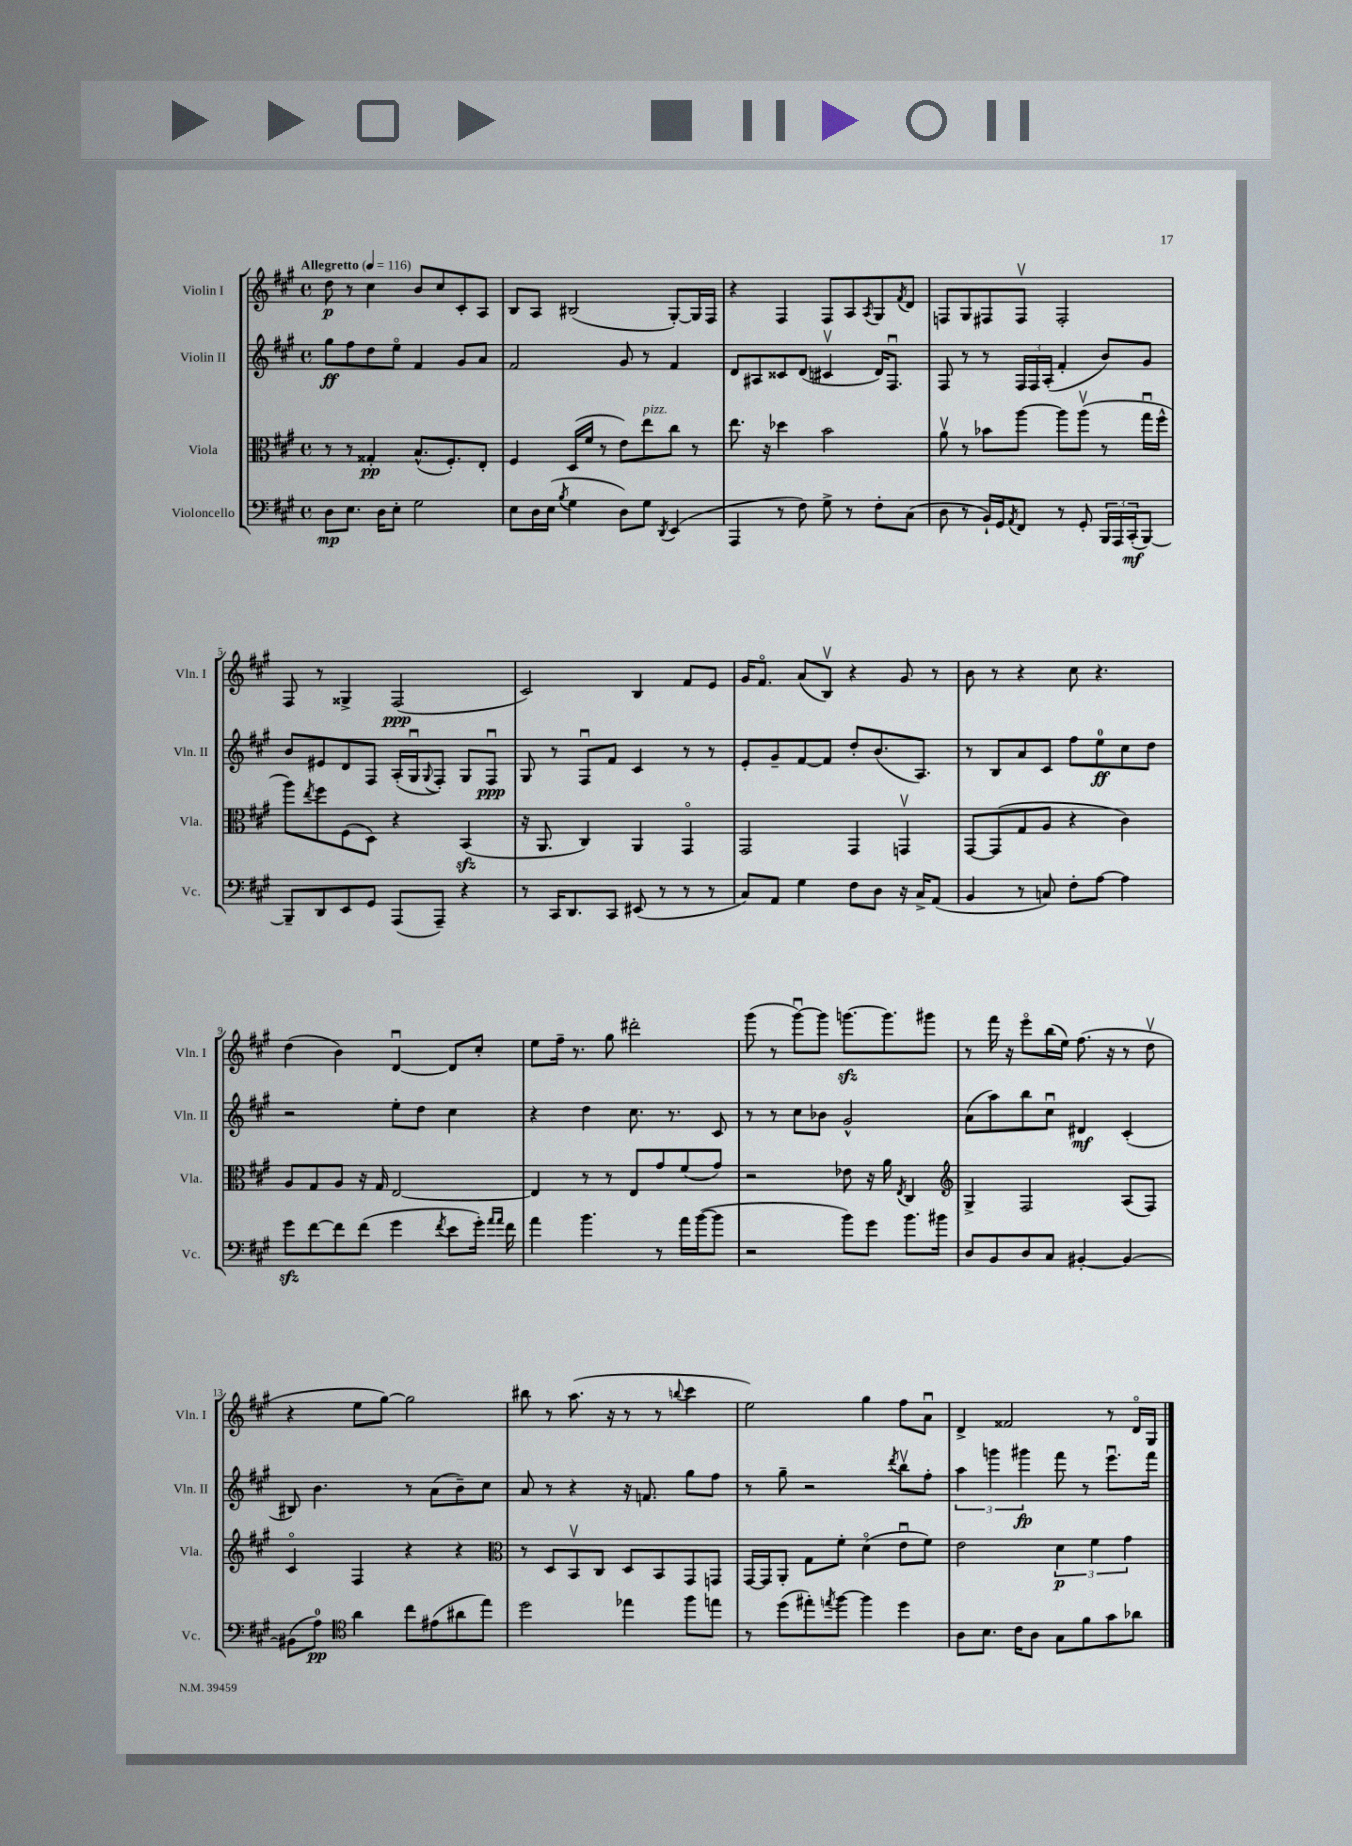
<<
\new StaffGroup <<
\new Staff = "s0" \with { instrumentName = "Violin I" shortInstrumentName = "Vln. I" } {
    \clef treble \key a \major \defaultTimeSignature \time 4/4 \tempo "Allegretto" 4 = 116
    d''8\p r8 cis''4 b'8 cis''8 cis'8-. a8 |
    b8 a8 bis2( gis8~-.) gis16 fis16 |
    r4 fis4 fis8 a8 \acciaccatura { a8 } gis8 \acciaccatura { fis'8 } d'8 |
    f8 gis8 fis8 fis8\upbow fis2-. |
    fis8 r8 gisis4-> fis2\ppp( |
    cis'2) b4 fis'8 e'8 |
    gis'16 fis'8.\flageolet a'8( b8\upbow) r4 gis'8 r8 |
    b'8 r8 r4 cis''8 r4. |
    d''4( b'4) d'4~\downbow d'8 cis''8-. |
    e''8 fis''16-- r8. gis''8 dis'''2-. |
    gis'''8( r8 gis'''8~\downbow) gis'''8 g'''8.~\sfz g'''8. gis'''8 |
    r8 fis'''16 r16 e'''8\flageolet b''16( e''16) fis''8.( r16 r8 d''8\upbow |
    r4 e''8 gis''8~) gis''2 |
    bis''8 r8 a''8.( r16 r8 r8 \appoggiatura { b''8 } cis'''4 |
    e''2) gis''4 fis''8 a'8\downbow |
    d'4-> fisis'2 r8 d'16\flageolet gis16 \bar "|." |
}
\new Staff = "s1" \with { instrumentName = "Violin II" shortInstrumentName = "Vln. II" } {
    \clef treble \key a \major \defaultTimeSignature \time 4/4
    gis''8\ff fis''8 d''8 e''8\flageolet fis'4 gis'8 a'8 |
    fis'2 gis'8 r8 fis'4 |
    d'8 ais8 cisis'8 d'8( cis'4\upbow d'16) fis8.\downbow |
    fis8 r8 r8 \tuplet 3/2 { fis16 fis16 a16-.( } fis'4-. b'8) gis'8 |
    b'8 eis'8 d'8 fis8 a16-.( gis16\downbow \appoggiatura { gis8 } fis8-.) gis8 fis8\downbow\ppp |
    gis8 r8 fis8\downbow fis'8 cis'4 r8 r8 |
    e'8-. gis'8-- fis'8~ fis'8 d''8-. b'8.( a8.) |
    r8 b8 a'8 cis'8 fis''8 e''8-0\ff cis''8 d''8 |
    r2 e''8-. d''8 cis''4 |
    r4 d''4 cis''8. r8. cis'8 |
    r8 r8 cis''8 bes'8 gis'2-^ |
    a'8( a''8) b''8 cis''8\downbow dis'4\mf cis'4-.( |
    bis8) b'4. r8 a'8( b'8--) cis''8 |
    a'8 r8 r4 r16 f'8. gis''8 fis''8 |
    r8 gis''8-- r2 \acciaccatura { d'''8 } b''8\upbow fis''8-. |
    \tuplet 3/2 { a''4 g'''4 gis'''4\fp } fis'''8 r8 e'''8.\downbow fis'''16 \bar "|." |
}
\new Staff = "s2" \with { instrumentName = "Viola" shortInstrumentName = "Vla." } {
    \clef alto \key a \major \defaultTimeSignature \time 4/4
    r8 r8 gisis4-.\pp b8.-^( fis8.-.) e8-. |
    fis4 d16( fis'16 r8 e'8) e''8^\markup { \italic "pizz." } cis''8 r8 |
    e''8. r16 des''4 b'2 |
    a'8\upbow r8 bes'8 a''8~ a''8 a''8\upbow( r8 gis''16\downbow fis''16-^ |
    a''8) \acciaccatura { e''8 } fis''8 fis8( d8) r4 b,4\sfz( |
    r16 a,8. cis4) a,4 gis,4\flageolet |
    gis,2 gis,4 g,4\upbow |
    gis,8~ gis,8( gis8 a8 r4 cis'4) |
    a8 gis8 a8 r16 gis16 e2~ |
    e4 r8 r8 e8 gis'8 fis'8( gis'8) |
    r2 ees'8 r16 a'16 \acciaccatura { e8 } cis4 |
    \clef treble gis4-> fis2 a8( fis8) |
    cis'4\flageolet fis4 r4 r4 |
    \clef alto r8 d8 b,8\upbow cis8 d8 b,8 gis,8 g,8 |
    gis,16~ gis,16 a,8-. gis8 fis'8-. d'4\flageolet( e'8\downbow fis'8) |
    e'2 \tuplet 3/2 { d'4\p fis'4 gis'4 } \bar "|." |
}
\new Staff = "s3" \with { instrumentName = "Violoncello" shortInstrumentName = "Vc." } {
    \clef bass \key a \major \defaultTimeSignature \time 4/4
    d8\mp e8. d16 e8-. gis2 |
    e8 d16 e16( \acciaccatura { b8 } gis4 d8) gis8 \acciaccatura { d,8 } e,4( |
    a,,4 r8 fis8) gis8-> r8 fis8-. cis8( |
    d8 r8 b,16-!) gis,16 \acciaccatura { a,8 } fis,8 r8 gis,8-. \tuplet 3/2 { b,,16 a,,16 cis,16-.\mf( } b,,8~) |
    b,,8-- d,8 e,8 gis,8 a,,8( a,,8--) r4 |
    r8 cis,16 d,8. cis,8 eis,8( r8 r8 r8 |
    cis8) a,8 gis4 fis8 d8 r16 cis16-> a,8( |
    b,4 r8 c8) fis8-. a8~ a4 |
    gis'8\sfz fis'8~ fis'8 fis'8( gis'4 \acciaccatura { fis'8 } e'8 gis'16-.) \grace { a'16 a'16 } fis'16 |
    a'4 b'4. r8 a'16 b'16~( b'8 |
    r2 b'8) gis'8 b'8. bis'16 |
    d8 b,8 d8 cis8 bis,4~-. bis,4~ |
    bis,8( a8-0\pp) \clef tenor a'4 cis''8 eis'8( ais'8 e''8) |
    d''2 ees''4 fis''8 e''8 |
    r8 d''8( eis''8-.) \acciaccatura { e''8 } fis''8~ fis''4 d''4 |
    a8 b8. cis'16 a8 gis8 fis'8 gis'8 aes'8 \bar "|." |
}
>>
>>
